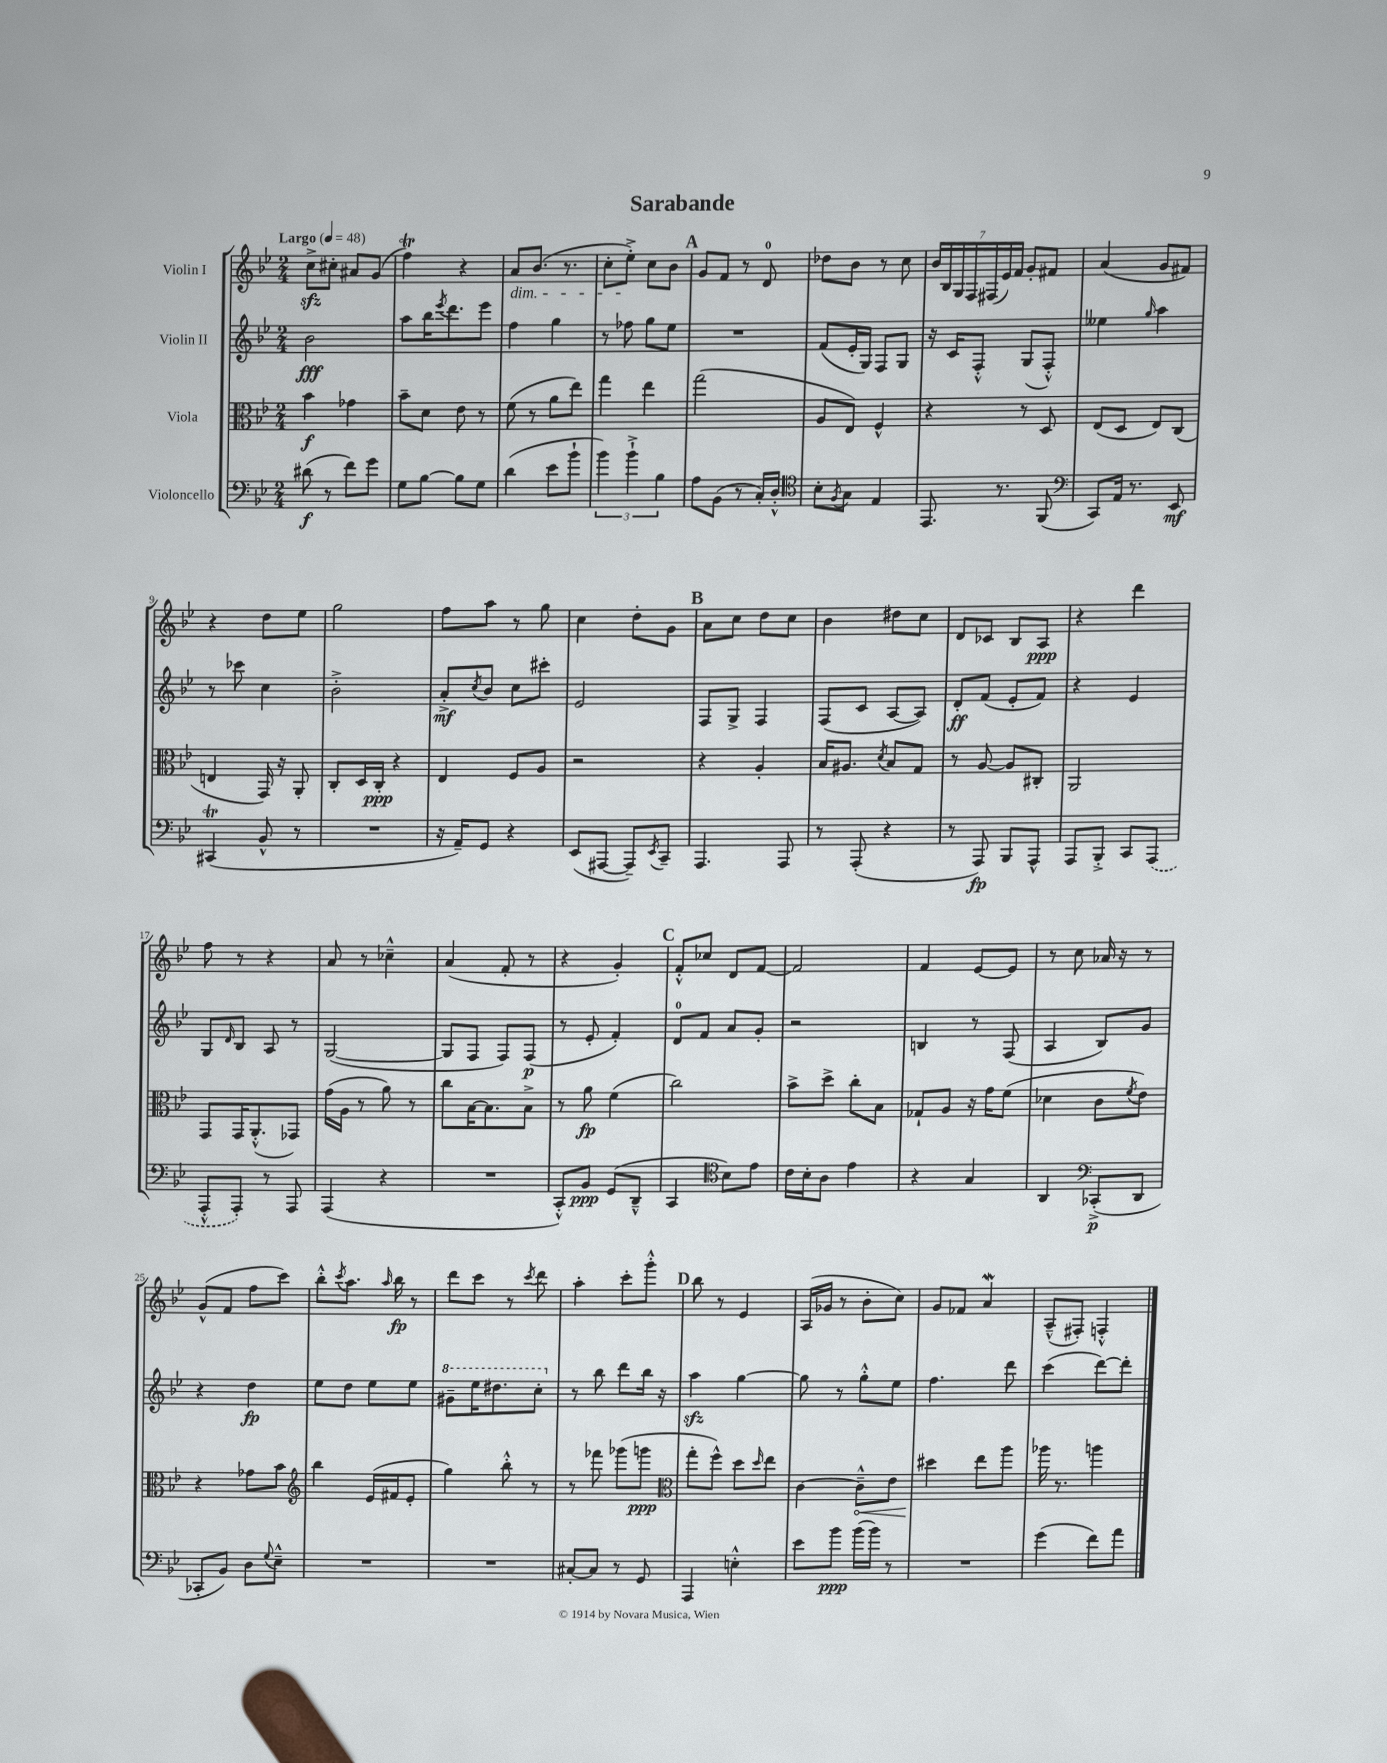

**kern	**dynam	**kern	**dynam	**kern	**dynam	**kern	**dynam
*part4	*part4	*part3	*part3	*part2	*part2	*part1	*part1
*staff4	*staff4	*staff3	*staff3	*staff2	*staff2	*staff1	*staff1
*I"Violoncello	*	*I"Viola	*	*I"Violin II	*	*I"Violin I	*
*clefF4	*	*clefC3	*	*clefG2	*	*clefG2	*
*k[b-e-]	*	*k[b-e-]	*	*k[b-e-]	*	*k[b-e-]	*
*M2/4	*	*M2/4	*	*M2/4	*	*M2/4	*
*MM48	*	*MM48	*	*MM48	*	*MM48	*
=1	=1	=1	=1	=1	=1	=1	=1
!	!	!	!	!	!	!LO:TX:a:B:t=Largo	!
(8d#X\	f	4b-\	f	2b-\	fff	8cczz^\L	.
8r	.	.	.	.	.	8cc#X'\J	.
8f\L)	.	4g-X\	.	.	.	8a#X/L	.
8g\J	.	.	.	.	.	(8g/J	.
=2	=2	=2	=2	=2	=2	=2	=2
8G\L	.	8b-~\L	.	8aa\L	.	4ffT\)	.
[8B-\J	.	8d\J	.	16bb-\K	.	.	.
.	.	.	.	8qeee-/	.	.	.
.	.	.	.	8.ddd\	.	.	.
8B-\L]	.	8e-\	.	.	.	4r	.
8G\J	.	8r	.	8eee-\J	.	.	.
=3	=3	=3	=3	=3	=3	=3	=3
!	!	!	!	!	!	!LO:TX:b:i:t=dim.	!
(4d\	.	(8f\	.	4ff\	.	8a/L	.
.	.	8r	.	.	.	(8.b-/J	.
8e-\L	.	8a\L	.	4gg\	.	.	.
.	.	.	.	.	.	8.r	.
8b-`\J	.	8ee-\J)	.	.	.	.	.
=4	=4	=4	=4	=4	=4	=4	=4
6b-\)	.	4gg\	.	8r	.	8cc'\L	.
.	.	.	.	8ff-X\	.	8ee-'^\J)	.
6b-`^\	.	.	.	.	.	.	.
.	.	4ee-\	.	8gg\L	.	8cc\L	.
6B-\	.	.	.	.	.	.	.
.	.	.	.	8ee-\J	.	8b-\J	.
!!LO:REH:place=s1:t=A
=5	=5	=5	=5	=5	=5	=5	=5
8A\L	.	(2gg\	.	2r	.	8g/L	.
(8BB-\J	.	.	.	.	.	8f/J	.
8r	.	.	.	.	.	8r	.
16C'/LL)	.	.	.	.	.	8d/	.
16D'^^/JJ	.	.	.	.	.	.	.
=6	=6	=6	=6	=6	=6	=6	=6
*clefC4	*	*	*	*	*	*	*
8B-'\L	.	8A/L	.	(8f/L	.	8dd-X\L	.
8qF/	.	.	.	.	.	.	.
8G\J	.	8E-/J)	.	16e-'/L	.	8b-\J	.
.	.	.	.	16G/JJ)	.	.	.
4E-/	.	4F^^/	.	8F/L	.	8r	.
.	.	.	.	8G/J	.	8cc\	.
=7	=7	=7	=7	=7	=7	=7	=7
8.EE-/	.	4r	.	16r	.	28b-/LL	.
.	.	.	.	.	.	28B-/	.
.	.	.	.	16c/KL	.	.	.
.	.	.	.	.	.	28G/	.
.	.	.	.	.	.	28F/	.
.	.	.	.	8F'^^/J	.	.	.
.	.	.	.	.	.	(28F#X/	.
.	.	.	.	.	.	28e-/)	.
8.r	.	.	.	.	.	.	.
.	.	.	.	.	.	28f/JJ	.
.	.	8r	.	(8G/L	.	8g'/L	.
(8FF/	.	8D/	.	8F'^^/J)	.	8f#X/J	.
=8	=8	=8	=8	=8	=8	=8	=8
*clefF4	*	*	*	*	*	*	*
8CC/L)	.	(8E-/L	.	4ee--X\	.	(4a/	.
16AA/Jk	.	8D/J	.	.	.	.	.
8.r	.	.	.	.	.	.	.
.	.	.	.	16qqgg/	.	.	.
.	.	8E-/L)	.	4aa\	.	8g/L	.
8EE-/	mf	(8C/J	.	.	.	8f#X/J)	.
!!LO:LB:g=z
=9	=9	=9	=9	=9	=9	=9	=9
(4CC#Xt/	.	4En/	.	8r	.	4r	.
.	.	.	.	8ccc-X\	.	.	.
8BB-^^/	.	16GG/)	.	4cc\	.	8dd\L	.
.	.	16r	.	.	.	.	.
8r	.	8AA'/	.	.	.	8ee-\J	.
=10	=10	=10	=10	=10	=10	=10	=10
2r	.	8C'/L	.	2b-'^\	.	2gg\	.
.	.	16D/L	.	.	.	.	.
.	.	16C'/JJ	ppp	.	.	.	.
.	.	4r	.	.	.	.	.
=11	=11	=11	=11	=11	=11	=11	=11
16r	.	4E-/	.	8a'^/L	mf	8ff\L	.
16AA~/KL)	.	.	.	.	.	.	.
.	.	.	.	8qcc/	.	.	.
8GG/J	.	.	.	8b-/J	.	8aa\J	.
4r	.	8F/L	.	8cc\L	.	8r	.
.	.	8A/J	.	8ccc#X'\J	.	8gg\	.
=12	=12	=12	=12	=12	=12	=12	=12
(8EE-/L	.	2r	.	2e-/	.	4cc\	.
[8AAA#X/J	.	.	.	.	.	.	.
8AAA#~/L])	.	.	.	.	.	8dd'\L	.
8qEE-/	.	.	.	.	.	.	.
8CC~/J	.	.	.	.	.	8g\J	.
!!LO:REH:place=s1:t=B
=13	=13	=13	=13	=13	=13	=13	=13
4.AAA/	.	4r	.	8F/L	.	8a\L	.
.	.	.	.	8G^/J	.	8cc\J	.
.	.	4A'/	.	4F/	.	8dd\L	.
8AAA/	.	.	.	.	.	8cc\J	.
=14	=14	=14	=14	=14	=14	=14	=14
8r	.	16B-/KL	.	(8F/L	.	4b-\	.
.	.	8.A#X/J	.	.	.	.	.
(8AAA'/	.	.	.	8c/J	.	.	.
.	.	8qd/	.	.	.	.	.
4r	.	8B-/L	.	[8A/L	.	8dd#X\L	.
.	.	8G/J	.	8A/J])	.	8cc\J	.
=15	=15	=15	=15	=15	=15	=15	=15
8r	.	8r	.	8d'/L	ff	8d/L	.
8AAA/)	fp	[8A/	.	(8f/J	.	8c-X/J	.
8BBB-/L	.	8A/L]	.	8e-'/L	.	8B-/L	.
8AAA^^/J	.	8C#X'/J	.	8f/J)	.	8A/J	ppp
=16	=16	=16	=16	=16	=16	=16	=16
8AAA/L	.	2AA/	.	4r	.	4r	.
8BBB-'^/J	.	.	.	.	.	.	.
8CC/L	.	.	.	4e-/	.	4ddd\	.
(8AAA/J	.	.	.	.	.	.	.
!!LO:LB:g=z
=17	=17	=17	=17	=17	=17	=17	=17
8AAA'^^/L	.	8GG/L	.	8G/L	.	8ff\	.
.	.	.	.	16qqd/	.	.	.
8AAA'/J)	.	16GG/K	.	8B-/J	.	8r	.
.	.	(8.AA'^^/	.	.	.	.	.
8r	.	.	.	8A/	.	4r	.
8AAA/	.	8GG-X/J)	.	8r	.	.	.
=18	=18	=18	=18	=18	=18	=18	=18
(4AAA/	.	(16g\LL	.	([2G/	.	8a/	.
.	.	16A\JJ	.	.	.	.	.
.	.	8r	.	.	.	8r	.
4r	.	8a\)	.	.	.	4cc-X~^^\	.
.	.	8r	.	.	.	.	.
=19	=19	=19	=19	=19	=19	=19	=19
2r	.	8cc\L	.	8G/L]	.	(4a/	.
.	.	[16B-\K	.	8F/J	.	.	.
.	.	8.B-\]	.	.	.	.	.
.	.	.	.	8F/L)	.	8f'/	.
.	.	8B-^\J	.	(8F/J	p	8r	.
=20	=20	=20	=20	=20	=20	=20	=20
8CC'^^/L)	.	8r	.	8r	.	4r	.
8BB-/J	ppp	8a\	fp	8e-'/	.	.	.
(8GG/L	.	(4f\	.	4f'/)	.	4g'/)	.
8DD~^^/J	.	.	.	.	.	.	.
!!LO:REH:place=s1:t=C
=21	=21	=21	=21	=21	=21	=21	=21
4CC/	.	2cc\)	.	8d/L	.	8f'^^/L	.
.	.	.	.	8f/J	.	8cc-X/J	.
*clefC4	*	*	*	*	*	*	*
8B-\L)	.	.	.	8a/L	.	8d/L	.
8e-\J	.	.	.	8g'/J	.	[8f/J	.
=22	=22	=22	=22	=22	=22	=22	=22
16c\LL	.	8b-^\L	.	2r	.	2f/]	.
16B-'\J	.	.	.	.	.	.	.
8A\J	.	8dd^\J	.	.	.	.	.
4e-\	.	8cc'\L	.	.	.	.	.
.	.	8B-\J	.	.	.	.	.
=23	=23	=23	=23	=23	=23	=23	=23
4r	.	8G-X`/L	.	4Bn/	.	4f/	.
.	.	8A/J	.	.	.	.	.
4G/	.	16r	.	8r	.	[8e-/L	.
.	.	16g\KL	.	.	.	.	.
.	.	(8f\J	.	(8F/	.	8e-/J]	.
=24	=24	=24	=24	=24	=24	=24	=24
4AA/	.	4d-X\	.	4A/	.	8r	.
.	.	.	.	.	.	8cc\	.
*clefF4	*	*	*	*	*	*	*
(8CC-X'^/L	p	8c\L	.	8B-/L)	.	16a-X/	.
.	.	.	.	.	.	16r	.
.	.	8qf/	.	.	.	.	.
8DD/J	.	8e-\J)	.	8g/J	.	8r	.
!!LO:LB:g=z
=25	=25	=25	=25	=25	=25	=25	=25
8CC-X'/L	.	4r	.	4r	.	(8g^^/L	.
8BB-/J)	.	.	.	.	.	8f/J	.
8D\L	.	8g-X\L	.	4dd\	fp	8ff\L	.
8qqG/	.	.	.	.	.	.	.
8E-~^^\J	.	8b-\J	.	.	.	8ccc\J)	.
=26	=26	=26	=26	=26	=26	=26	=26
*	*	*clefG2	*	*	*	*	*
2r	.	4bb-\	.	8ee-\L	.	8bb-'^^\L	.
.	.	.	.	.	.	8qccc/	.
.	.	.	.	8dd\J	.	8.aa\J	.
.	.	(16e-/LL	.	8ee-\L	.	.	.
.	.	.	.	.	.	16qqaa/	.
.	.	16f#X/J	.	.	.	16bb-\	fp
.	.	8e-'/J	.	8ee-\J	.	8r	.
=27	=27	=27	=27	=27	=27	=27	=27
*	*	*	*	*8va	*	*	*
2r	.	4gg\)	.	8gg#X~\L	.	8ddd\L	.
.	.	.	.	16eee-\K	.	8ccc\J	.
.	.	.	.	8.ddd#X\	.	.	.
.	.	8bb-'^^\	.	.	.	8r	.
.	.	.	.	.	.	8qccc/	.
.	.	8r	.	8ccc'\J	.	8ddd\	.
=28	=28	=28	=28	=28	=28	=28	=28
*	*	*	*	*X8va	*	*	*
[8C#X'/L	.	8r	.	8r	.	4aa'\	.
8C#/J]	.	8fff-X\	.	8bb-\	.	.	.
8r	.	(8ggg-X\L	.	8ddd\L	.	8ccc'\L	.
8GG/	.	8gggn\J	ppp	16bb-\Jk	.	8ggg'^^\J	.
.	.	.	.	16r	.	.	.
!!LO:REH:place=s1:t=D
=29	=29	=29	=29	=29	=29	=29	=29
*	*	*clefC3	*	*	*	*	*
4AAA/	.	8gg'\L	.	4aazz\	.	8bb-\	.
.	.	8ff^^\J)	.	.	.	8r	.
4En'^^\	.	8dd\L	.	[4gg\	.	4e-/	.
.	.	16qqdd/	.	.	.	.	.
.	.	8ee-\J	.	.	.	.	.
=30	=30	=30	=30	=30	=30	=30	=30
8e-\L	.	[4c\	.	8gg\]	.	(16A/LL	.
.	.	.	.	.	.	16g-X/JJ	.
8b-\J	ppp	.	.	8r	.	8r	.
!	!	!	!LO:HP:b	!	!	!	!
(16b-\LL	.	8c~^^\L]	<	8gg'^^\L	.	8b-'\L	.
16b-\JJ)	.	.	.	.	.	.	.
8r	.	8e-\J	.	8ee-\J	.	8cc\J)	.
=31	=31	=31	=31	=31	=31	=31	=31
2r	.	4dd#X\	.	4.ff\	.	8g/L	.
.	.	.	.	.	.	8f-X/J	.
.	.	8ee-\L	[	.	.	4aW/	.
.	.	8aa\J	.	8ddd\	.	.	.
=32	=32	=32	=32	=32	=32	=32	=32
(4g\	.	16aa-X\	.	(4ccc\	.	(8A~^^/L	.
.	.	8.r	.	.	.	.	.
.	.	.	.	.	.	8F#X'/J)	.
8f\L)	.	4aan\	.	[8ddd\L)	.	4Fn'^^/	.
8a\J	.	.	.	8ddd'\J]	.	.	.
==	==	==	==	==	==	==	==
*-	*-	*-	*-	*-	*-	*-	*-
